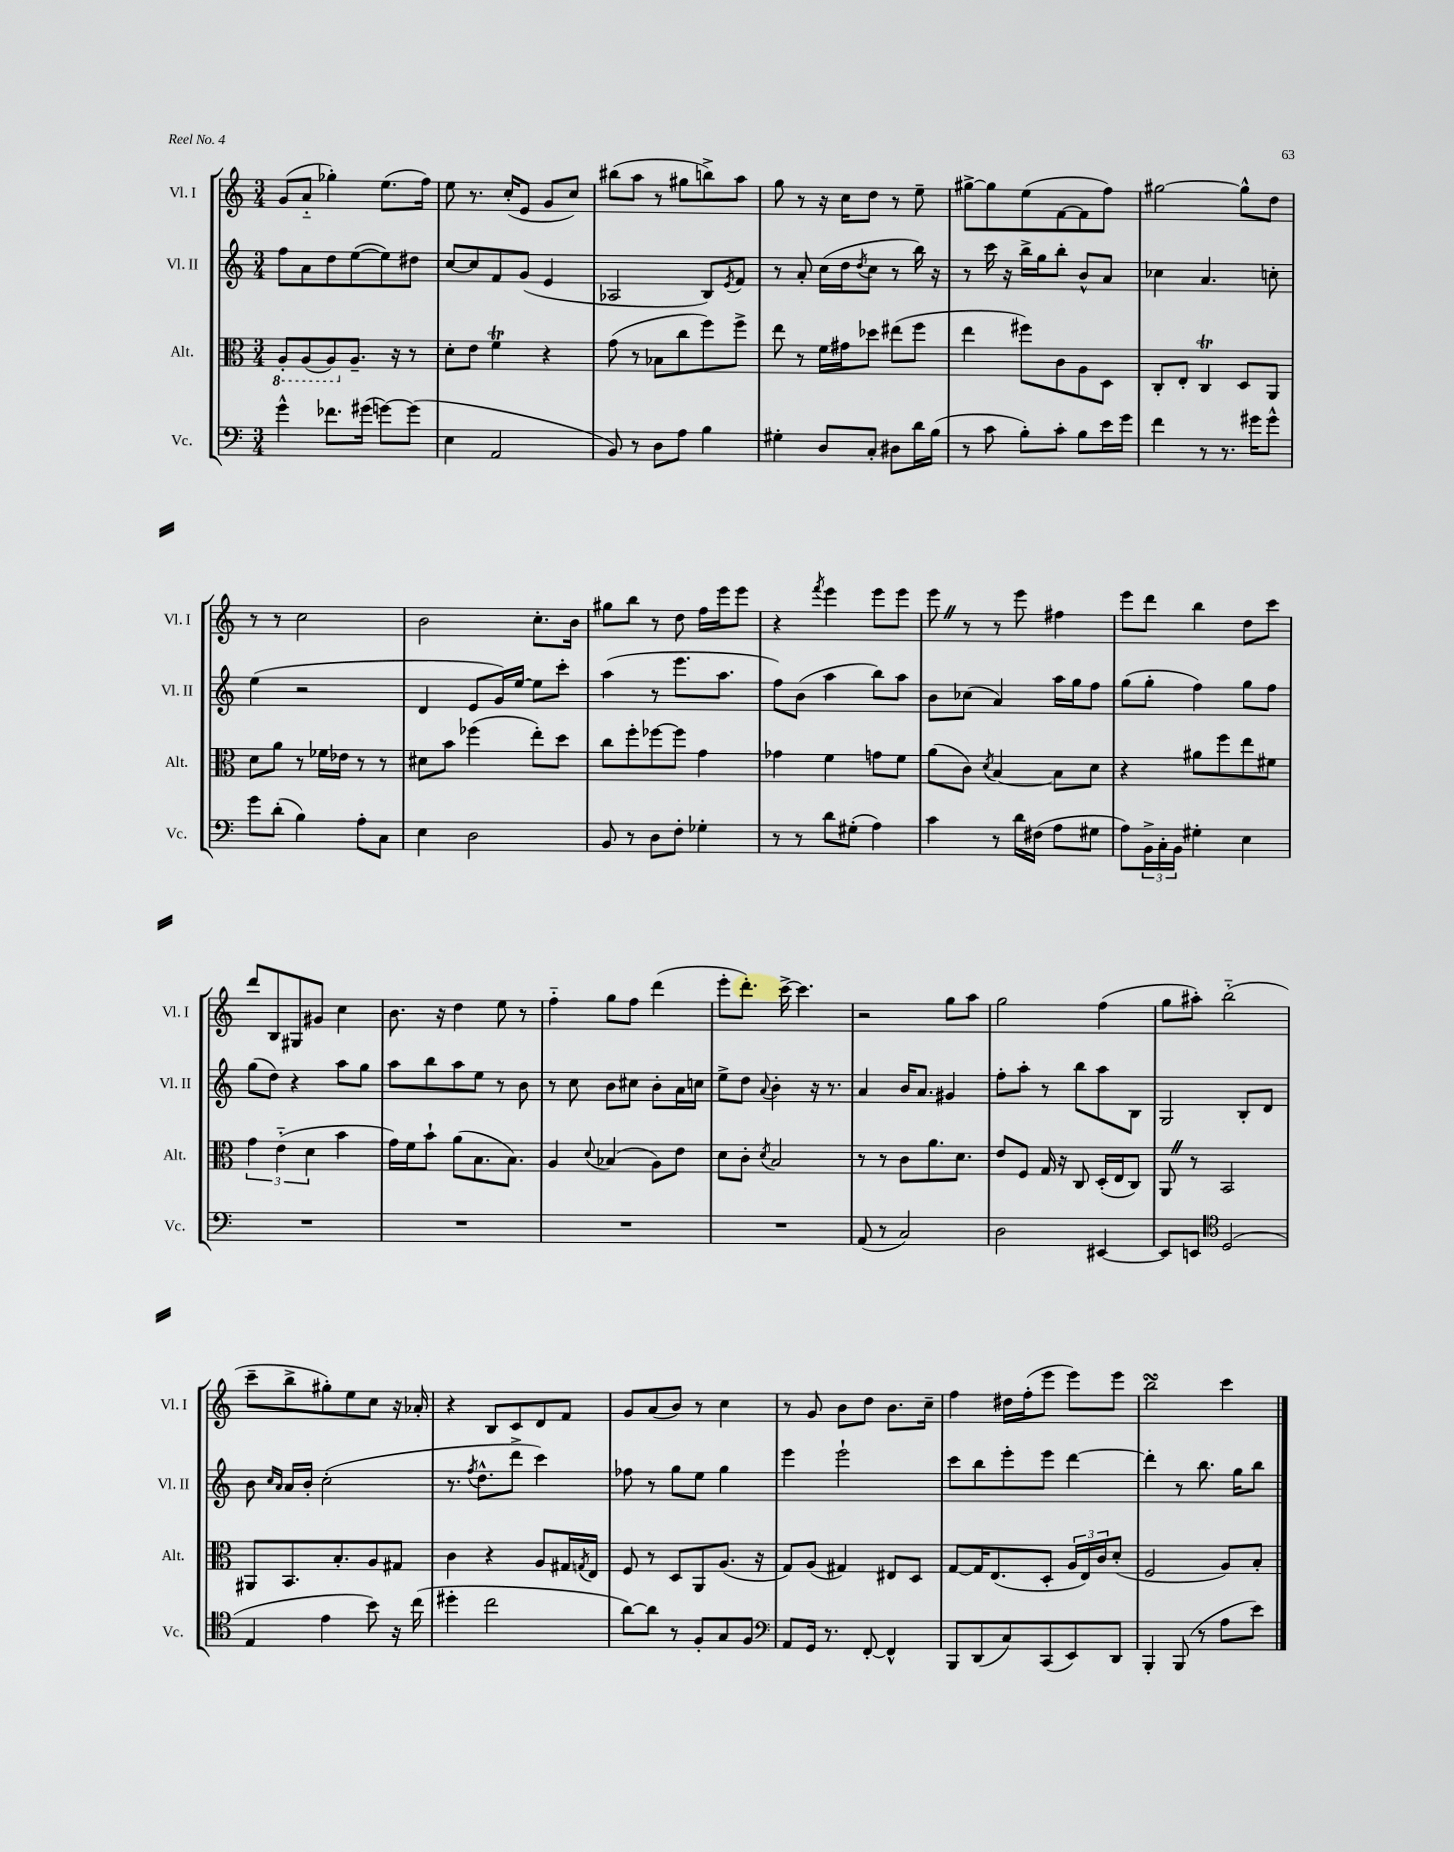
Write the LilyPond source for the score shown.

<<
\new StaffGroup <<
\new Staff = "s0" \with { instrumentName = "Vl. I" shortInstrumentName = "Vl. I" } {
    \clef treble \key c \major \numericTimeSignature \time 3/4
    g'8( a'8-_ ges''4-.) e''8.( f''16) |
    e''8 r8. c''16-.( e'8 g'8 c''8) |
    bis''8( a''8 r8 gis''8 b''8->) a''8 |
    g''8 r8 r16 c''16 d''8 r8 e''8-- |
    gis''8~-> gis''8 e''8( f'8~ f'8 f''8) |
    gis''2~ gis''8-^ d''8 |
    r8 r8 c''2 |
    b'2 c''8.-. b'16 |
    gis''8 b''8 r8 d''8 f''16 e'''16 e'''8 |
    r4 \acciaccatura { f'''8 } e'''4 e'''8 e'''8 |
    e'''8 \once \override BreathingSign.text = \markup { \musicglyph "scripts.caesura.straight" } \breathe r8 r8 e'''8 fis''4 |
    e'''8 d'''8 b''4 d''8 c'''8 |
    d'''8 b8 gis8 gis'8 c''4 |
    b'8. r16 d''4 e''8 r8 |
    f''4-_ g''8 f''8 d'''4( |
    e'''8-. d'''8.-.) c'''16~-> c'''4. |
    r2 g''8 a''8 |
    g''2 f''4( |
    g''8 ais''8-.) b''2-_( |
    c'''8-- b''8-> gis''8-.) e''8 c''8 r16 aes'16-. |
    r4 b8 c'8 d'8 f'8 |
    g'8 a'8( b'8) r8 c''4 |
    r8 g'8 b'8 d''8 b'8. c''16-- |
    f''4 dis''16 f''16-.( e'''8 e'''8) e'''8 |
    b''2\turn c'''4 \bar "|." |
}
\new Staff = "s1" \with { instrumentName = "Vl. II" shortInstrumentName = "Vl. II" } {
    \clef treble \key c \major \numericTimeSignature \time 3/4
    f''8 a'8 d''8 e''8~( e''8) dis''8 |
    c''8~ c''8 f'8 g'8( e'4 |
    aes2 b8) \acciaccatura { e'8 } f'8 |
    r8 a'8-. c''16( d''16 \acciaccatura { d''8 } c''8 r8 b''16) r16 |
    r8 c'''16 r16 b''16-> g''16 b''8-. b'8-^ a'8 |
    ces''4 a'4. c''8-. |
    e''4( r2 |
    d'4 e'8 g'16) e''16~ e''8 c'''8-. |
    a''4( r8 e'''8. a''8. |
    f''8) b'8( a''4 b''8) a''8 |
    b'8 ces''8( a'4) a''16 g''16 f''8 |
    g''8( g''8-. f''4) g''8 f''8 |
    g''8( d''8) r4 a''8 g''8 |
    a''8 b''8 a''8 e''8 r8 b'8 |
    r8 c''8 b'8 cis''8 b'8-. a'16 c''16 |
    e''8-> d''8 \appoggiatura { a'8 } b'4-. r16 r8. |
    a'4 b'16 a'8. gis'4 |
    f''8-. a''8-. r8 b''8 a''8 b8 |
    g2 b8-. d'8 |
    b'8 \grace { c''16 a'16 } a'16 b'16-. c''2-.( |
    r8. \acciaccatura { f''8 } d''8.-^ d'''8-> c'''4) |
    fes''8 r8 g''8 e''8 g''4 |
    e'''4 e'''2-! |
    c'''8 b''8 e'''8-. e'''8 d'''4~ |
    d'''4-. r8 b''8. g''16 b''8 \bar "|." |
}
\new Staff = "s2" \with { instrumentName = "Alt." shortInstrumentName = "Alt." } {
    \clef alto \key c \major \numericTimeSignature \time 3/4
    \ottava #-1 a,8-. a,8( a,8) \ottava #0 a8.-- r16 r8 |
    d'8-. e'8 f'4\trill r4 |
    g'8( r8 bes8 c''8 f''8) f''8-> |
    e''8 r8 f'16 gis'16 des''8 eis''8( f''8 |
    e''4 fis''8) c'8 a8 d8 |
    c8-. e8-. c4\trill d8 a,8 |
    d'8 a'8 r8 fes'16 ees'16 r8 r8 |
    dis'8 b'8 fes''4( e''8-.) d''8 |
    c''8 f''8-. fes''8~ fes''8 g'4 |
    ges'4 f'4 g'8 f'8 |
    a'8( c'8) \acciaccatura { d'8 } b4~ b8 d'8 |
    r4 ais'8 f''8 e''8 fis'8 |
    \tuplet 3/2 { g'4 e'4-_( d'4 } b'4 |
    g'16) f'16 b'8-! a'8( b8. b8.) |
    a4 \appoggiatura { d'8 } bes4( a8) e'8 |
    d'8 c'8-. \acciaccatura { d'8 } b2 |
    r8 r8 c'8 a'8. d'8. |
    e'8 f8 g16 r16 c8 d16-.( e16 c8) |
    a,8 \once \override BreathingSign.text = \markup { \musicglyph "scripts.caesura.straight" } \breathe r8 b,2 |
    ais,8 b,8. b8.-. a8 gis8 |
    c'4 r4 a8 gis16 \acciaccatura { g8 } e16 |
    f8 r8 d8 a,8 a8.( r16 |
    g8) a8( gis4) eis8 d8 |
    g8~ g16 e8.( d8-. \tuplet 3/2 { a16 e16) c'16 } d'8-.( |
    f2 a8) b8-. \bar "|." |
}
\new Staff = "s3" \with { instrumentName = "Vc." shortInstrumentName = "Vc." } {
    \clef bass \key c \major \numericTimeSignature \time 3/4
    g'4-^ fes'8. gis'16( g'8~) g'8( |
    e4 a,2 |
    b,8) r8 d8 a8 b4 |
    gis4-. d8 c8-. dis8 d'16 b16( |
    r8 c'8 b8-.) c'8-. b8 e'16 g'16 |
    f'4 r8 r8. gis'16 gis'8-^ |
    g'8 d'8-.( b4) a8-. c8 |
    e4 d2 |
    b,8 r8 d8 f8-. ges4-. |
    r8 r8 d'8 gis8-.( a4) |
    c'4 r8 d'16 fis16( a8 gis8 |
    a8) \tuplet 3/2 { b,16-> c16-. b,16 } gis4-. e4 |
    R2. |
    R2. |
    R2. |
    R2. |
    a,8( r8 c2) |
    d2 eis,4~ |
    eis,8 e,8 \clef tenor d2( |
    e4 e'4 b'8) r16 c''16( |
    dis''4-. c''2 |
    a'8~) a'8 r8 f8-. g8 f8 |
    \clef bass a,8 g,16 r8. f,8~-. f,4-^ |
    b,,8 d,8( c8) c,8( e,8) d,8 |
    b,,4-. b,,8( r8 a8 e'8) \bar "|." |
}
>>
>>
\layout { \context { \Score \remove "Bar_number_engraver" } }
